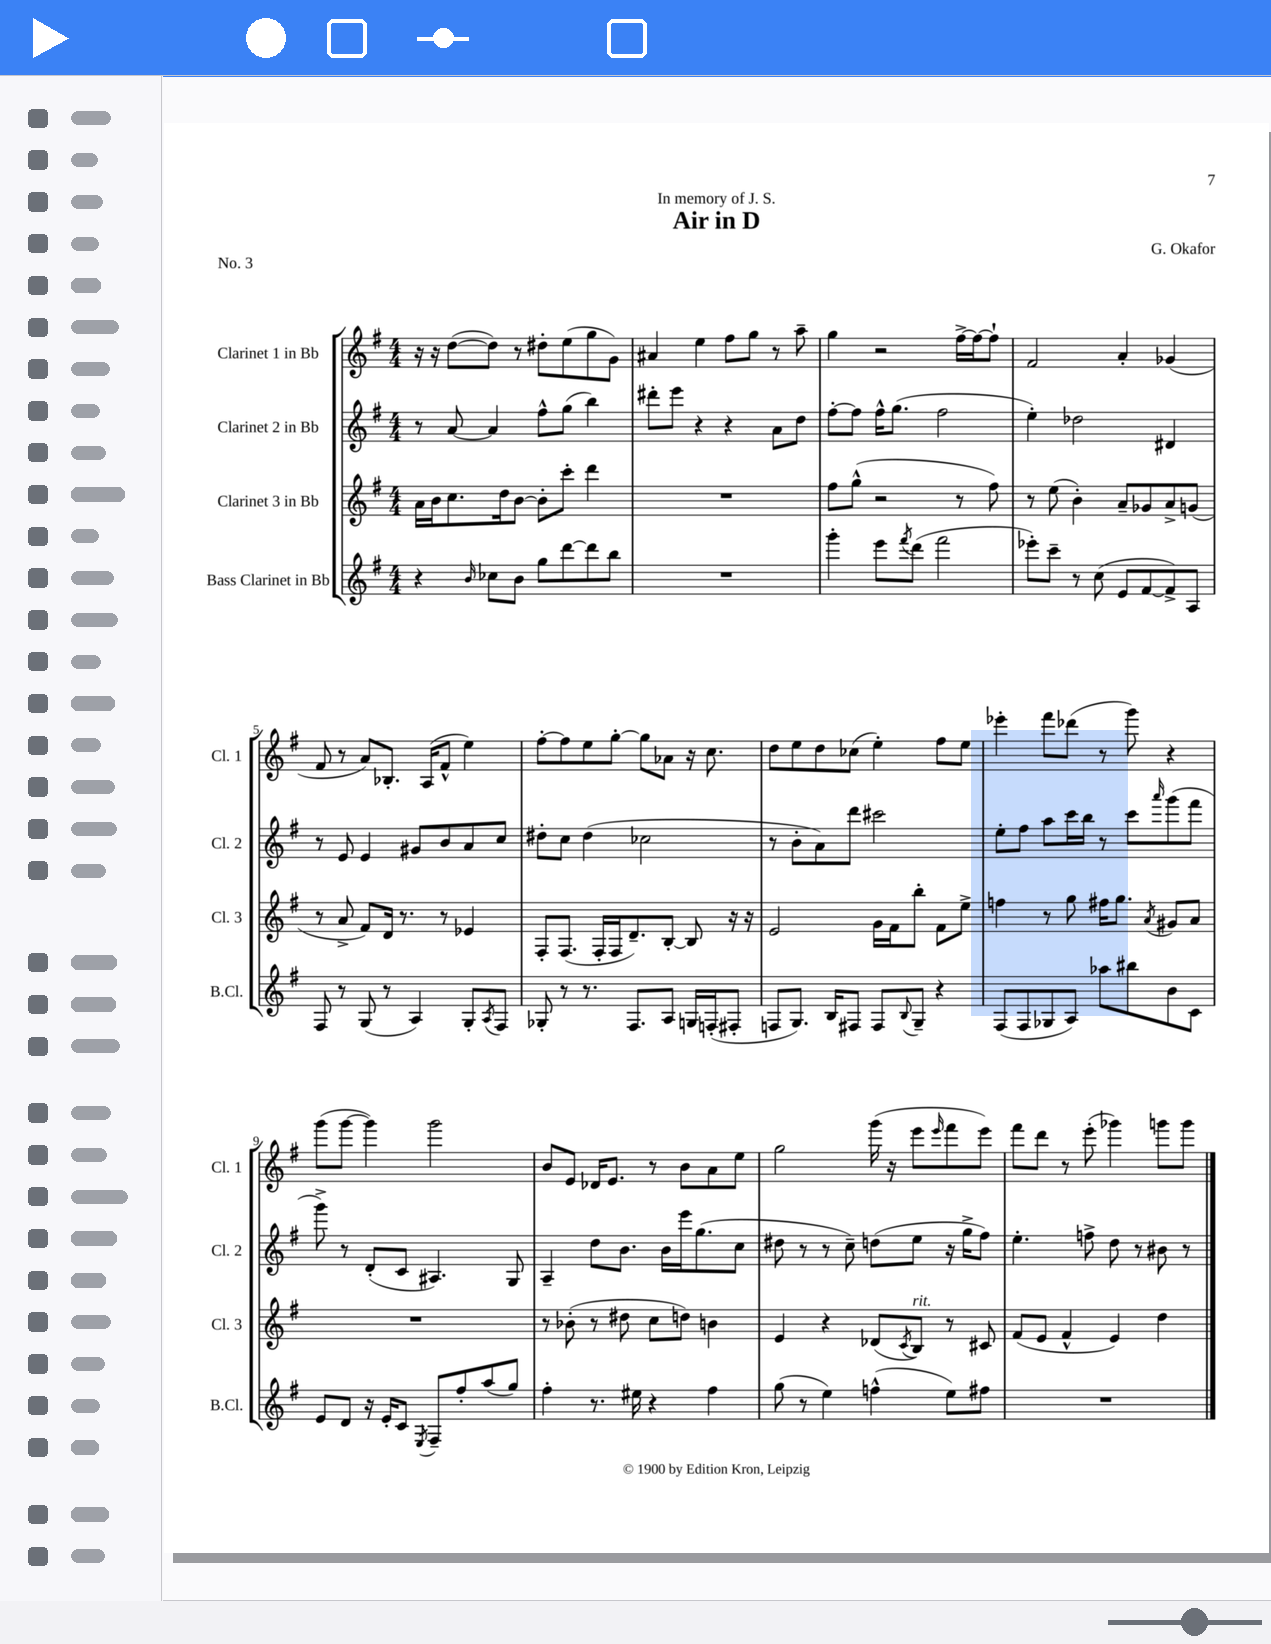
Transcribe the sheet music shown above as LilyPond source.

\header { title = "Air in D" composer = "G. Okafor" dedication = "In memory of J. S." piece = "No. 3" }
<<
\new StaffGroup <<
\new Staff = "s0" \with { instrumentName = "Clarinet 1 in Bb" shortInstrumentName = "Cl. 1" } {
    \clef treble \key g \major \numericTimeSignature \time 4/4
    r16 r16 d''8~( d''8) r8 dis''8-. e''8( g''8 g'8) |
    ais'4 e''4 fis''8 g''8 r8 a''8-- |
    g''4 r2 fis''16~-> fis''16~ fis''8-! |
    fis'2 a'4-. ges'4( |
    fis'8 r8 a'8) bes8.-. a16( fis'8-^ e''4) |
    fis''8~-. fis''8 e''8 g''8~-. g''8 aes'8 r16 c''8. |
    d''8 e''8 d''8 ces''8( e''4-.) fis''8 e''8 |
    ees'''4-. fis'''8 des'''8( r8 g'''8) r4 |
    g'''8( g'''8~ g'''4) g'''2 |
    b'8 e'8 des'16 e'8. r8 b'8 a'8 e''8 |
    g''2 g'''16( r16 e'''8 \grace { e'''16 } fis'''8 e'''8) |
    fis'''8 d'''8 r8 e'''8-.( ges'''4) g'''8 g'''8 \bar "|." |
}
\new Staff = "s1" \with { instrumentName = "Clarinet 2 in Bb" shortInstrumentName = "Cl. 2" } {
    \clef treble \key g \major \numericTimeSignature \time 4/4
    r8 a'8~ a'4 fis''8-^ g''8( b''4) |
    dis'''8-. e'''8 r4 r4 a'8 d''8 |
    fis''8~-. fis''8 fis''16-^ g''8.( fis''2 |
    e''4-.) des''2 dis'4 |
    r8 e'8 e'4 gis'8 b'8 a'8 c''8 |
    dis''8-. c''8 dis''4( ces''2 |
    r8 b'8-. a'8) d'''8 cis'''2 |
    e''8-. fis''8 a''8 c'''16 b''16 r8 c'''8 \grace { a'''16 } g'''8( fis'''8 |
    g'''8->) r8 d'8-.( c'8 ais4.) g8 |
    a4-- d''8 b'8. b'16 e'''16 g''8.( c''8 |
    dis''8 r8 r8 c''8--) d''8( e''8 r16 g''16-> fis''8) |
    e''4.-. f''8-> d''8 r8 bis'8 r8 \bar "|." |
}
\new Staff = "s2" \with { instrumentName = "Clarinet 3 in Bb" shortInstrumentName = "Cl. 3" } {
    \clef treble \key g \major \numericTimeSignature \time 4/4
    a'16 b'16 c''8. d''16 b'8~ b'8-. c'''8-. d'''4 |
    R1 |
    fis''8 g''8-^( r2 r8 fis''8) |
    r8 e''8( b'4-.) a'8-- ges'8 a'8-> g'8( |
    r8 a'8-> fis'8) d'16 r8. r8 ees'4 |
    fis8-. fis8.( fis16-. fis16 d'8.--) b8~-. b8 r16 r16 |
    e'2 g'16 fis'16 b''8-. fis'8 e''8-> |
    f''4 r8 g''8 fis''16 g''8. \acciaccatura { a'8 } gis'8 a'8 |
    R1 |
    r8 bes'8-.( r8 dis''8 c''8 d''8) b'4 |
    e'4 r4 des'8( \acciaccatura { c'8 } b8^\markup { \italic "rit." }) r8 cis'8 |
    fis'8( e'8 fis'4-^ e'4) d''4 \bar "|." |
}
\new Staff = "s3" \with { instrumentName = "Bass Clarinet in Bb" shortInstrumentName = "B.Cl." } {
    \clef treble \key g \major \numericTimeSignature \time 4/4
    r4 \grace { b'16 } ces''8 b'8 g''8 d'''8~ d'''8 b''8 |
    R1 |
    g'''4-. e'''8 \acciaccatura { fis'''8 } d'''8( fis'''2 |
    ees'''8-.) c'''8-- r8 c''8( e'8 fis'8~ fis'8->) a8 |
    fis8 r8 g8( r8 a4) g8-. \acciaccatura { a8 } fis8 |
    ges8-. r8 r8. fis8. a8 g16 f16-.( fis8-. |
    f8 g8.) b16 fis8 fis8 \appoggiatura { b8 } g8-- r4 |
    fis8( fis8 ges8 a8) aes''8 bis''8 b'8 c'8 |
    e'8 d'8 r16 e'16-. c'8 \acciaccatura { e8 } fis8-- fis''8-. a''8( g''8) |
    fis''4-. r8. eis''16 r4 fis''4 |
    g''8( r8 e''4) f''4-^( e''8) fis''8 |
    R1 \bar "|." |
}
>>
>>
